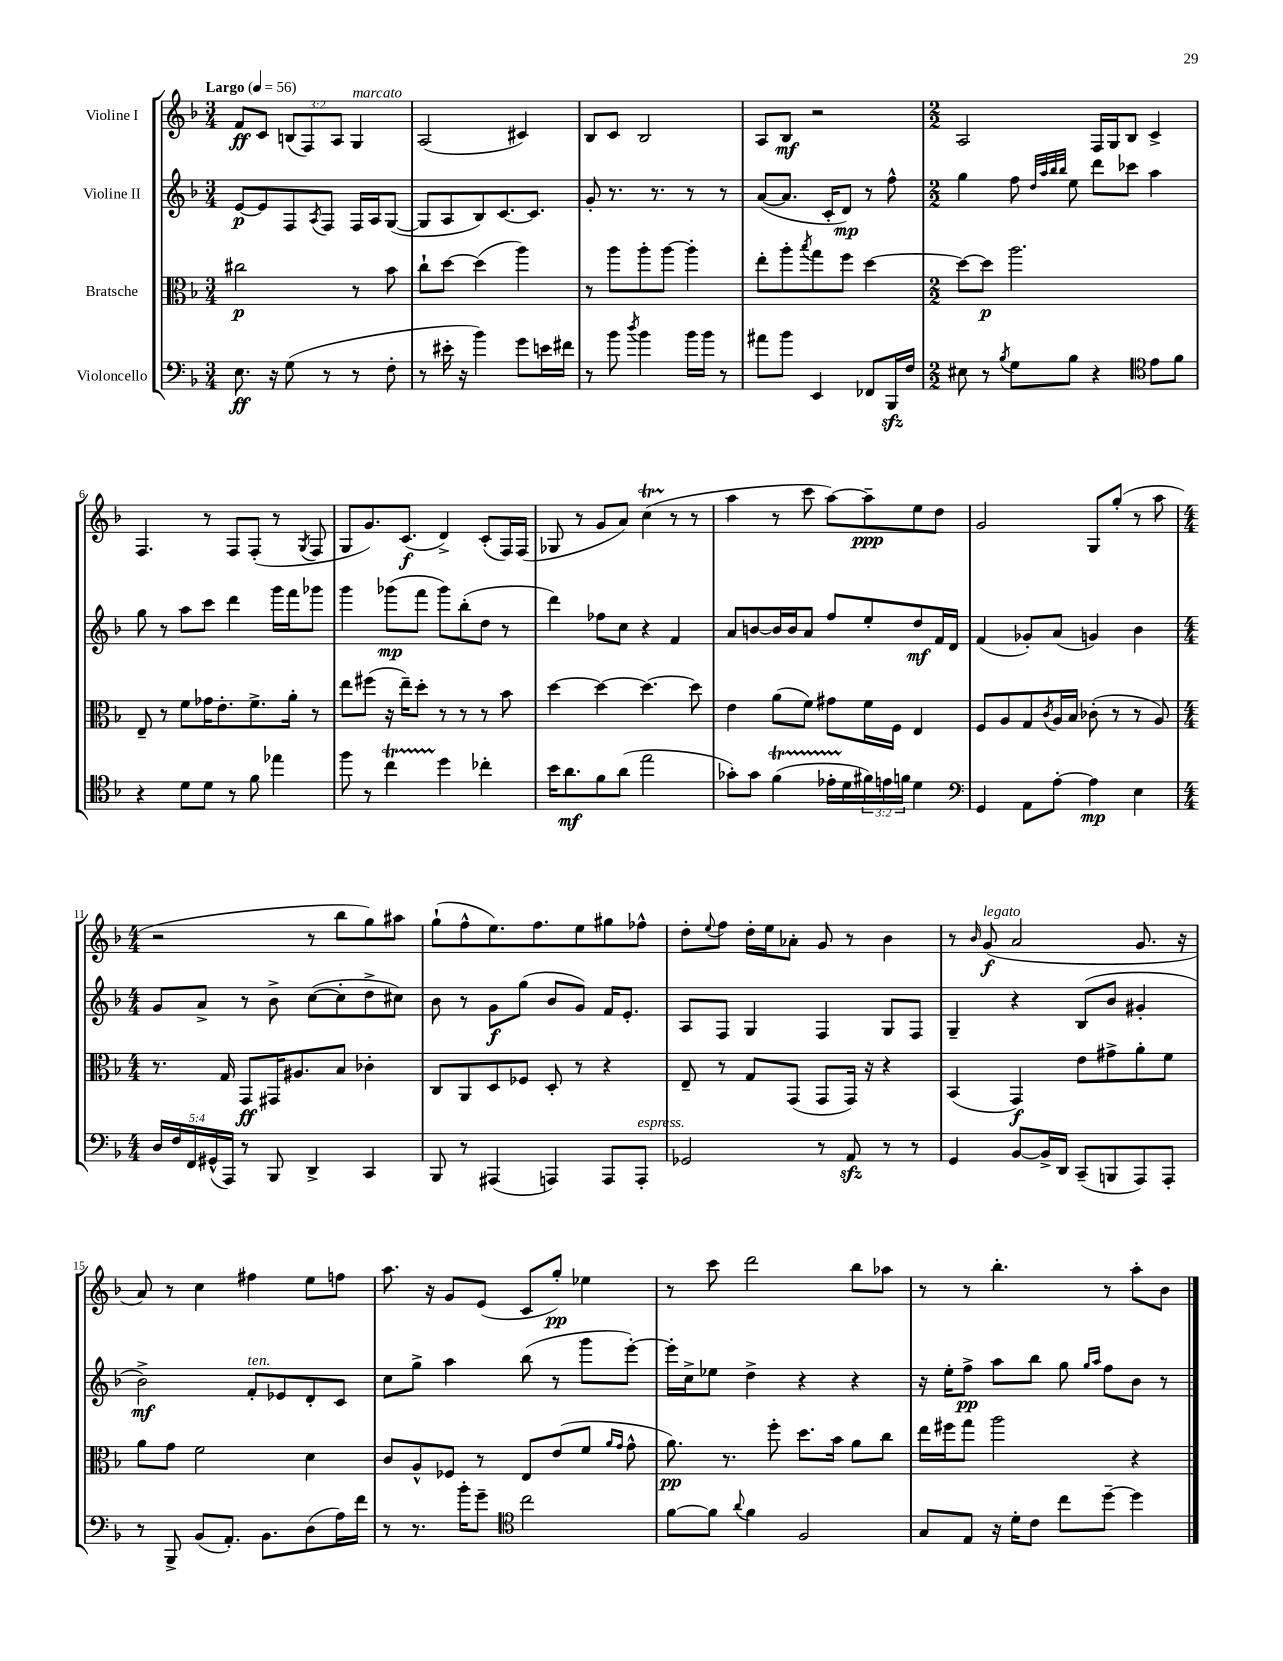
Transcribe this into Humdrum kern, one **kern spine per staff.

**kern	**dynam	**kern	**dynam	**kern	**dynam	**kern	**dynam
*part4	*part4	*part3	*part3	*part2	*part2	*part1	*part1
*staff4	*staff4	*staff3	*staff3	*staff2	*staff2	*staff1	*staff1
*I"Violoncello	*	*I"Bratsche	*	*I"Violine II	*	*I"Violine I	*
*clefF4	*	*clefC3	*	*clefG2	*	*clefG2	*
*k[b-]	*	*k[b-]	*	*k[b-]	*	*k[b-]	*
*M3/4	*	*M3/4	*	*M3/4	*	*M3/4	*
*MM56	*	*MM56	*	*MM56	*	*MM56	*
=1	=1	=1	=1	=1	=1	=1	=1
!	!	!	!	!	!	!LO:TX:a:B:t=Largo	!
8.E\	ff	2cc#X\	p	[8e/L	p	8f/L	ff
.	.	.	.	8e/]	.	8c/J	.
16r	.	.	.	.	.	.	.
(8G\	.	.	.	8F/	.	(12Bn/L	.
.	.	.	.	.	.	12F/)	.
.	.	.	.	8qA/	.	.	.
8r	.	.	.	8F/J	.	.	.
.	.	.	.	.	.	12A/J	.
!	!	!	!	!	!	!LO:TX:a:i:t=marcato	!
8r	.	8r	.	16F/LL	.	4G/	.
.	.	.	.	16A/J	.	.	.
8F'\	.	8b-\	.	([8G/J	.	.	.
=2	=2	=2	=2	=2	=2	=2	=2
8r	.	8cc`\L	.	8G/L]	.	(2A/	.
16e#X'\	.	[8dd\J	.	8A/	.	.	.
16r	.	.	.	.	.	.	.
4b-\)	.	(4dd\]	.	8B-/)	.	.	.
.	.	.	.	[8.c/	.	.	.
8g\L	.	4aa\)	.	.	.	4c#X/)	.
.	.	.	.	8.c/J]	.	.	.
16en\L	.	.	.	.	.	.	.
16f#X\JJ	.	.	.	.	.	.	.
=3	=3	=3	=3	=3	=3	=3	=3
8r	.	8r	.	8g'/	.	8B-/L	.
8b-\	.	8aa\L	.	8.r	.	8c/J	.
8qdd/	.	.	.	.	.	.	.
4b-\	.	8aa'\	.	.	.	2B-/	.
.	.	.	.	8.r	.	.	.
.	.	[8aa\J	.	.	.	.	.
16b-\LL	.	4aa'\]	.	8r	.	.	.
16b-\JJ	.	.	.	.	.	.	.
8r	.	.	.	8r	.	.	.
=4	=4	=4	=4	=4	=4	=4	=4
8a#X\L	.	8ee'\L	.	([8a/L	.	8A/L	.
8b-\J	.	8aa'\	.	8.a/J]	.	8B-/J	mf
.	.	8qbb-/	.	.	.	.	.
4EE/	.	8gg\	.	.	.	2r	.
.	.	.	.	16c'/KL	.	.	.
.	.	8ff\J	.	8d/J)	mp	.	.
8FF-X/L	.	[4dd\	.	8r	.	.	.
16BBB-zz/L	.	.	.	8ff^^\	.	.	.
16F/JJ	.	.	.	.	.	.	.
=5	=5	=5	=5	=5	=5	=5	=5
*M2/2	*	*M2/2	*	*M2/2	*	*M2/2	*
8E#X\	.	8dd\L_	.	4gg\	.	2A/	.
8r	.	8dd\J]	p	.	.	.	.
8qB-/	.	.	.	.	.	.	.
8G\L	.	2.aa\	.	8ff\	.	.	.
.	.	.	.	32qqdd/LLL	.	.	.
.	.	.	.	32qqaa/	.	.	.
.	.	.	.	32qqbb-/	.	.	.
.	.	.	.	32qqbb-/JJJ	.	.	.
8B-\J	.	.	.	8ee\	.	.	.
4r	.	.	.	8ddd\L	.	16F/LL	.
.	.	.	.	.	.	16G/J	.
.	.	.	.	8ccc-X\J	.	8B-/J	.
*clefC4	*	*	*	*	*	*	*
8e\L	.	.	.	4aa\	.	4c^/	.
8f\J	.	.	.	.	.	.	.
!!LO:LB:g=z
=6	=6	=6	=6	=6	=6	=6	=6
4r	.	8E~/	.	8gg\	.	4.F/	.
.	.	8r	.	8r	.	.	.
8d\L	.	8f\L	.	8aa\L	.	.	.
8d\J	.	16g-X\K	.	8ccc\J	.	8r	.
.	.	8.e'\	.	.	.	.	.
8r	.	.	.	4ddd\	.	8F/L	.
8f\	.	8.f^\	.	.	.	(8F'/J	.
4ee-X\	.	.	.	16ggg\LL	.	8r	.
.	.	16a'\Jk	.	16fff\J	.	.	.
.	.	.	.	.	.	8qG/	.
.	.	8r	.	8ggg-X\J	.	8F/	.
=7	=7	=7	=7	=7	=7	=7	=7
8ff\	.	8ee\L	.	4ggg\	.	8G/L	.
8r	.	(8ff#X\J	.	.	.	8.g/)	.
4ccT\	.	16r	.	(8ggg-X\L	mp	.	.
.	.	16ee~\KL)	.	.	.	(8.c/J	f
.	.	8dd'\J	.	8fff\J	.	.	.
4dd\	.	8r	.	8ggg-\L)	.	4d^/)	.
.	.	8r	.	(8bb-'\	.	.	.
4cc-X'\	.	8r	.	8dd\J	.	(8c'/L	.
.	.	8b-\	.	8r	.	16F/L)	.
.	.	.	.	.	.	(16F/JJ	.
=8	=8	=8	=8	=8	=8	=8	=8
16b-\KL	.	[4dd\	.	4ddd\)	.	8G-X/	.
8.a\	mf	.	.	.	.	.	.
.	.	.	.	.	.	8r	.
8f\	.	4dd\_	.	8ff-X\L	.	8g/L	.
(8a\J	.	.	.	8cc\J	.	8a/J)	.
2ee\	.	4.dd\_	.	4r	.	(4ccT\	.
.	.	.	.	4f/	.	8r	.
.	.	8dd\]	.	.	.	8r	.
=9	=9	=9	=9	=9	=9	=9	=9
8g-X'\L)	.	4e\	.	8a/L	.	4aa\	.
8g-\J	.	.	.	[8bn/	.	.	.
(4fT\	.	(8a\L	.	16b/L]	.	8r	.
.	.	.	.	16b/J	.	.	.
.	.	8f\J)	.	8a/J	.	8ccc\	.
16e-XTTT'\LL	.	8g#X\L	.	8ff/L	.	[8aa\L)	.
16d\	.	.	.	.	.	.	.
24f#X\)	.	16f\L	.	8ee'/	.	8aa~\]	ppp
24en\	.	.	.	.	.	.	.
.	.	16F\JJ	.	.	.	.	.
24fn\JJ	.	.	.	.	.	.	.
4d\	.	4E/	.	8dd/	mf	8ee\	.
.	.	.	.	16f/L	.	8dd\J	.
.	.	.	.	16d/JJ	.	.	.
=10	=10	=10	=10	=10	=10	=10	=10
*clefF4	*	*	*	*	*	*	*
4GG/	.	8F/L	.	(4f/	.	2g/	.
.	.	8A/	.	.	.	.	.
8AA\L	.	8G/	.	8g-X'/L)	.	.	.
.	.	8qc/	.	.	.	.	.
[8A'\J	.	16A/L	.	(8a/J	.	.	.
.	.	16B-/JJ	.	.	.	.	.
4A\]	mp	(8c-X'\	.	4gn/)	.	8G/L	.
.	.	8r	.	.	.	(8gg'/J	.
4E\	.	8r	.	4b-\	.	8r	.
.	.	8A/)	.	.	.	8aa\	.
!!LO:LB:g=z
=11	=11	=11	=11	=11	=11	=11	=11
*M4/4	*	*M4/4	*	*M4/4	*	*M4/4	*
20D/LL	.	8.r	.	8g/L	.	2r	.
20F/	.	.	.	.	.	.	.
20FF/	.	.	.	.	.	.	.
.	.	.	.	8a^/J	.	.	.
(20GG#X^^/	.	.	.	.	.	.	.
.	.	16G/	.	.	.	.	.
20AAA/JJ)	.	.	.	.	.	.	.
8r	.	8GG/L	ff	8r	.	.	.
8BBB-/	.	16GG#X/K	.	8b-^\	.	.	.
.	.	8.A#X/	.	.	.	.	.
4DD^/	.	.	.	([8cc\L	.	8r	.
.	.	8B-/J	.	8cc'\]	.	8bb-\L	.
4CC/	.	4c-X'\	.	8dd^\	.	8gg\)	.
.	.	.	.	8cc#X\J)	.	8aa#X\J	.
=12	=12	=12	=12	=12	=12	=12	=12
8BBB-/	.	8C/L	.	8b-\	.	(8gg`\L	.
8r	.	8AA/	.	8r	.	8ff^^\	.
(4AAA#X/	.	8D/	.	8g\L	f	8.ee\)	.
.	.	8F-X/J	.	(8gg\J	.	.	.
.	.	.	.	.	.	8.ff\	.
4AAAn/)	.	8D'/	.	8b-/L	.	.	.
.	.	8r	.	8g/J)	.	8ee\	.
8AAA/L	.	4r	.	16f/KL	.	8gg#X\	.
.	.	.	.	8.e'/J	.	.	.
!LO:TX:a:i:t=espress.	!	!	!	!	!	!	!
8AAA'/J	.	.	.	.	.	8ff-X^^\J	.
=13	=13	=13	=13	=13	=13	=13	=13
2GG-X/	.	8E~/	.	8A/L	.	8dd'\L	.
.	.	.	.	.	.	8qqee/	.
.	.	8r	.	8F/J	.	8ff\J	.
.	.	8G/L	.	4G/	.	16dd'\LL	.
.	.	.	.	.	.	16ee\J	.
.	.	(8GG/J	.	.	.	8a-X'\J	.
8r	.	8GG/L	.	4F/	.	8g/	.
8AAzz/	.	16GG/Jk)	.	.	.	8r	.
.	.	16r	.	.	.	.	.
8r	.	4r	.	8G/L	.	4b-\	.
8r	.	.	.	8F/J	.	.	.
=14	=14	=14	=14	=14	=14	=14	=14
4GG/	.	(4BB-/	.	4G~/	.	8r	.
.	.	.	.	.	.	16qqb-/	.
!	!	!	!	!	!	!LO:TX:a:i:t=legato	!
.	.	.	.	.	.	(8g/	f
[8BB-/L	.	4GG/)	f	4r	.	2a/	.
16BB-^/L]	.	.	.	.	.	.	.
16DD/JJ	.	.	.	.	.	.	.
(8CC~/L	.	8e\L	.	(8B-/L	.	.	.
8BBBn/	.	8g#X^\	.	8b-/J	.	.	.
8AAA/)	.	8a'\	.	4g#X'/	.	8.g/	.
8AAA'/J	.	8f\J	.	.	.	.	.
.	.	.	.	.	.	16r	.
!!LO:LB:g=z
=15	=15	=15	=15	=15	=15	=15	=15
8r	.	8a\L	.	2b-^\)	mf	8a/)	.
8BBB-^/	.	8g\J	.	.	.	8r	.
(8BB-/L	.	2f\	.	.	.	4cc\	.
8.AA'/J)	.	.	.	.	.	.	.
!	!	!	!	!LO:TX:a:i:t=ten.	!	!	!
.	.	.	.	8f'/L	.	4ff#X\	.
8.BB-\L	.	.	.	.	.	.	.
.	.	.	.	8e-X/	.	.	.
(8D\	.	4d\	.	8d'/	.	8ee\L	.
16A\L)	.	.	.	8c/J	.	8ffn\J	.
16f\JJ	.	.	.	.	.	.	.
=16	=16	=16	=16	=16	=16	=16	=16
8r	.	8c/L	.	8cc\L	.	8.aa\	.
8.r	.	8A^^/	.	8gg^\J	.	.	.
.	.	.	.	.	.	16r	.
.	.	8F-X/J	.	4aa\	.	8g/L	.
16b-'\KL	.	.	.	.	.	.	.
8g~\J	.	8r	.	.	.	(8e/J	.
*clefC4	*	*	*	*	*	*	*
2cc\	.	8E/L	.	(8bb-\	.	8c/L	.
.	.	(8e/	.	8r	.	8gg'/J)	pp
.	.	8f/J	.	8ggg\L	.	4ee-X\	.
.	.	16qqa/LL	.	.	.	.	.
.	.	16qqg/JJ	.	.	.	.	.
.	.	8g^^\	.	[8eee'\J)	.	.	.
=17	=17	=17	=17	=17	=17	=17	=17
[8f\L	.	8.a\)	pp	16eee'\LL]	.	8r	.
.	.	.	.	16cc^\J	.	.	.
8f\J]	.	.	.	8ee-X\J	.	8ccc\	.
.	.	8.r	.	.	.	.	.
8qqa/	.	.	.	.	.	.	.
4f\	.	.	.	4dd^\	.	2ddd\	.
.	.	8ff'\	.	.	.	.	.
2F/	.	8.dd\L	.	4r	.	.	.
.	.	16b-\Jk	.	.	.	.	.
.	.	8a\L	.	4r	.	8bb-\L	.
.	.	8cc\J	.	.	.	8aa-X\J	.
=18	=18	=18	=18	=18	=18	=18	=18
8G/L	.	16ee\LL	.	16r	.	8r	.
.	.	16ff#X\J	.	16ee'\KL	.	.	.
8E/J	.	8gg\J	.	8ff^\J	pp	8r	.
16r	.	2aa\	.	8aa\L	.	4.bb-'\	.
16d'\KL	.	.	.	.	.	.	.
8c\J	.	.	.	8bb-\J	.	.	.
8cc\L	.	.	.	8gg\	.	.	.
.	.	.	.	16qqgg/LL	.	.	.
.	.	.	.	16qqaa/JJ	.	.	.
[8dd~\J	.	.	.	8ff\L	.	8r	.
4dd\]	.	4r	.	8b-\J	.	8aa'\L	.
.	.	.	.	8r	.	8b-\J	.
==	==	==	==	==	==	==	==
*-	*-	*-	*-	*-	*-	*-	*-
